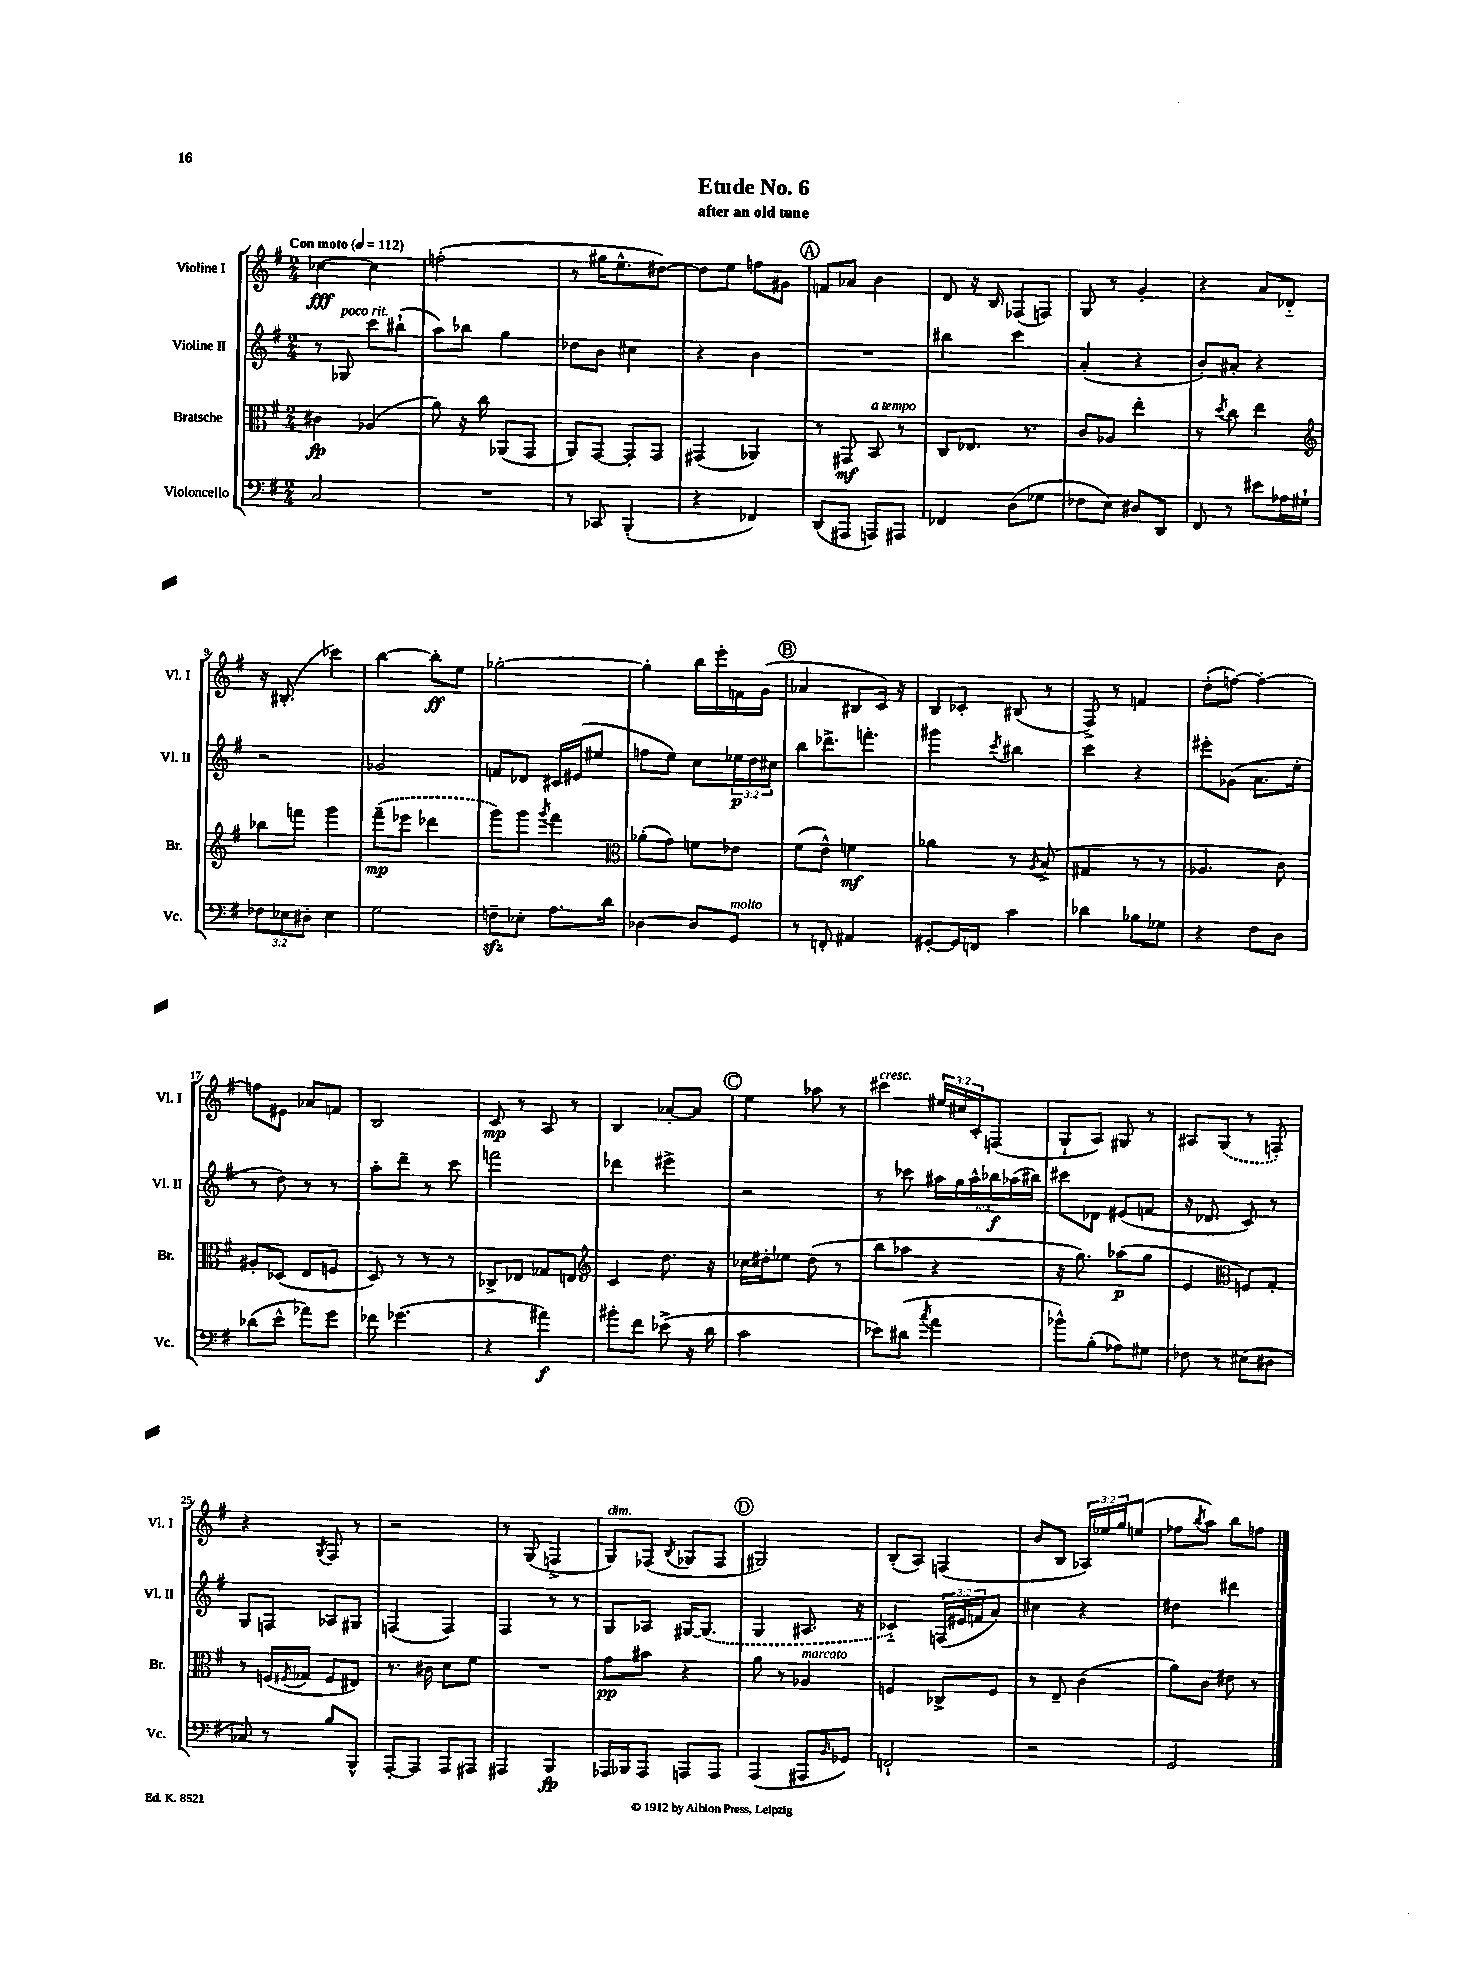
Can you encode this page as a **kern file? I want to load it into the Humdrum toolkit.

**kern	**kern	**kern	**kern
*staff4	*staff3	*staff2	*staff1
*clefF4	*clefC3	*clefG2	*clefG2
*k[f#]	*k[f#]	*k[f#]	*k[f#]
*M2/4	*M2/4	*M2/4	*M2/4
*MM112	*MM112	*MM112	*MM112
2C	4c#	8r	[4cc-
.	.	8G-	.
.	(4A-	8ccc	4cc-]
.	.	(8bb#`	.
=	=	=	=
2r	8a)	8aa)	(2ff'
.	16r	8bb-	.
.	16cc	.	.
.	(8AA-	4gg	.
.	8GG	.	.
=	=	=	=
8r	8AA)	8dd-	8r
8CC-	[8GG	8b	16gg#
.	.	.	8.ee^^
(4BBB'	8GG']	4cc#	.
.	8GG	.	[8dd#)
=	=	=	=
4r	(4GG#	4r	8dd#]
.	.	.	8ee
4FF-)	4AA-)	4b	8ff
.	.	.	8g#
=	=	=	=
(8DD	8r	2r	8f
8AAA#	8GG#	.	8a-
8AAA)	8BB	.	4b
8AAA#	8r	.	.
=	=	=	=
4FF-	8C	4bb#	8d
.	8.E-	.	16r
.	.	.	16B
(8D	.	4ccc	(8F-
.	8.r	.	.
8G-	.	.	8F)
=	=	=	=
8F-	8c	(4a'	8G
8E)	8A-	.	8r
8D#	4ee'	4r	4g'
8DD	.	.	.
=	=	=	=
8FF#	8r	8b')	4r
.	8qdd	.	.
8r	8cc	8a#'	.
8e#	4ee	4r	8a
16A-	.	.	8d-'~
16G#`	.	.	.
=	=	=	=
*	*clefG2	*	*
12F-	8bb-	2r	16r
.	.	.	(8.B#'
12E-	.	.	.
.	8fff	.	.
12D#'	.	.	.
4E-	4ggg	.	4ccc-)
=	=	=	=
2G	(8fff#~	2g-	[4bb
.	8eee-	.	.
.	4ddd-	.	8bb']
.	.	.	8ee
=	=	=	=
8F~	8ggg)	8f	[2gg-'
8E-'	8ggg	8d-	.
.	8qggg	.	.
8.A	4fff#	16c#	.
.	.	(16e#	.
.	.	8ee#	.
16d	.	.	.
=	=	=	=
*	*clefC3	*	*
[4D-	(8a-'	8ff	4gg-']
.	8g)	8ee)	.
8D-]	8f	8cc	16bb
.	.	.	16eee'
8GG	8e-	24ee-	16f
.	.	24dd	.
.	.	.	(16g
.	.	24cc#	.
=	=	=	=
8r	(8f#	8bb	4a-
8FF'	8e^^)	8.ddd-^	.
4AA#	4f	.	8B#
.	.	8.fff'	.
.	.	.	16c)
.	.	.	16r
=	=	=	=
[8GG#'	4a-	4ggg#	8B
16GG#]	.	.	8c-'
16FF	.	.	.
.	.	8qccc	.
4c	8r	4bb#	(8B#
.	8qA	.	.
.	(8B^	.	8r
=	=	=	=
4d-	4G#	4ccc	8F#^)
.	.	.	8r
8B-	8r	4r	4f
8G-	8r	.	.
=	=	=	=
4r	4.A-	8eee#'	(8dd'
.	.	(8g-	[8ff)
8F#	.	8.a	4ff'_
8D	8c)	.	.
.	.	16ee'	.
=	=	=	=
(8d-	8A#'	8r	8ff]
8e^^	(8D-	8dd)	8e#
8a-)	8E	8r	8a-
8g	8F	8r	8f
=	=	=	=
8f-	8D)	8aa'	2B
(4.g-	8r	8ddd~	.
.	8r	8r	.
.	8r	8ccc	.
=	=	=	=
4r	8C-^	2fff	8c
.	8E-	.	8r
4a#)	8G-	.	8A
.	8E	.	8r
=	=	=	=
*	*clefG2	*	*
8b#'	4c	4ddd-	4B
8f#	.	.	.
(8e-^	8.dd	4eee#^	[8a-'
16r	.	.	8a-]
16d	16r	.	.
=	=	=	=
2c	16cc-	2r	4ee
.	16dd#'	.	.
.	8ee-	.	.
.	(8dd#	.	8aa-
.	8r	.	8r
=	=	=	=
8e-)	8bb	8r	4ccc#
(8d#	8aa-	8ccc-	.
8qcc	.	.	.
4a	4r	24aa#	24ee#
.	.	24gg	24cc#
.	.	24aa#^^	24c'
.	.	24bb-	(8F
.	.	(24aa-	.
.	.	24bb#)	.
=	=	=	=
8b-^^)	16r	8ccc#	8G`
.	8.gg)	.	.
(8B'	.	8d-	8A)
8A-)	(8aa-	(8e#	8G#
8G#	8gg	8f	8r
=	=	=	=
8F-	4e	16r	8A#
.	.	8.d-	.
8r	.	.	(8G
*	*clefC3	*	*
(8E#	8F)	8c)	8r
8D#	8G'	8r	8F')
=	=	=	=
8C-)	8r	8G	4r
8r	(16F	8F	.
.	8qF#	.	.
.	16G-	.	.
.	.	.	8qG
8B	8F#	8A-	8F#
8BBB^^	8E#)	8G#	8r
=	=	=	=
[8AAA'	8.r	(4F	2r
8AAA]	.	.	.
.	16c#	.	.
8AAA	8d	4F)	.
8AAA#	8f#	.	.
=	=	=	=
4AAA#	2r	4F#	8r
.	.	.	(8G
4BBB	.	8r	4F^
.	.	8r	.
=	=	=	=
16AAA-	8g	8G	8G)
16BBB-	.	.	.
8AAA-	8b#	8A-	(8F-
.	.	.	8qB
8AAA	4r	[16G#	8G-
.	.	(8.G#]	.
8AAA	.	.	8F-
=	=	=	=
(4AAA	8a	4G	2G#)
.	8r	.	.
8AAA#	4A-	8.A#	.
16qqBB	.	.	.
8GG-)	.	.	.
.	.	16r	.
=	=	=	=
2FF`	4F	4c-'~)	(8B'
.	.	.	8A)
.	8C-^	(24F	(4F
.	.	24e#	.
.	.	24f	.
.	8F	8a)	.
=	=	=	=
2r	8r	4cc#	8b
.	8E~	.	8B
.	(4c	4r	24A-)
.	.	.	24ee-
.	.	.	24gg
.	.	.	(8ee
=	=	=	=
2GG	8a)	4dd#	8ff-
.	.	.	8qbb
.	8c	.	8aa)
.	8e#	4ddd#	8bb
.	8r	.	8ff
==	==	==	==
*-	*-	*-	*-
